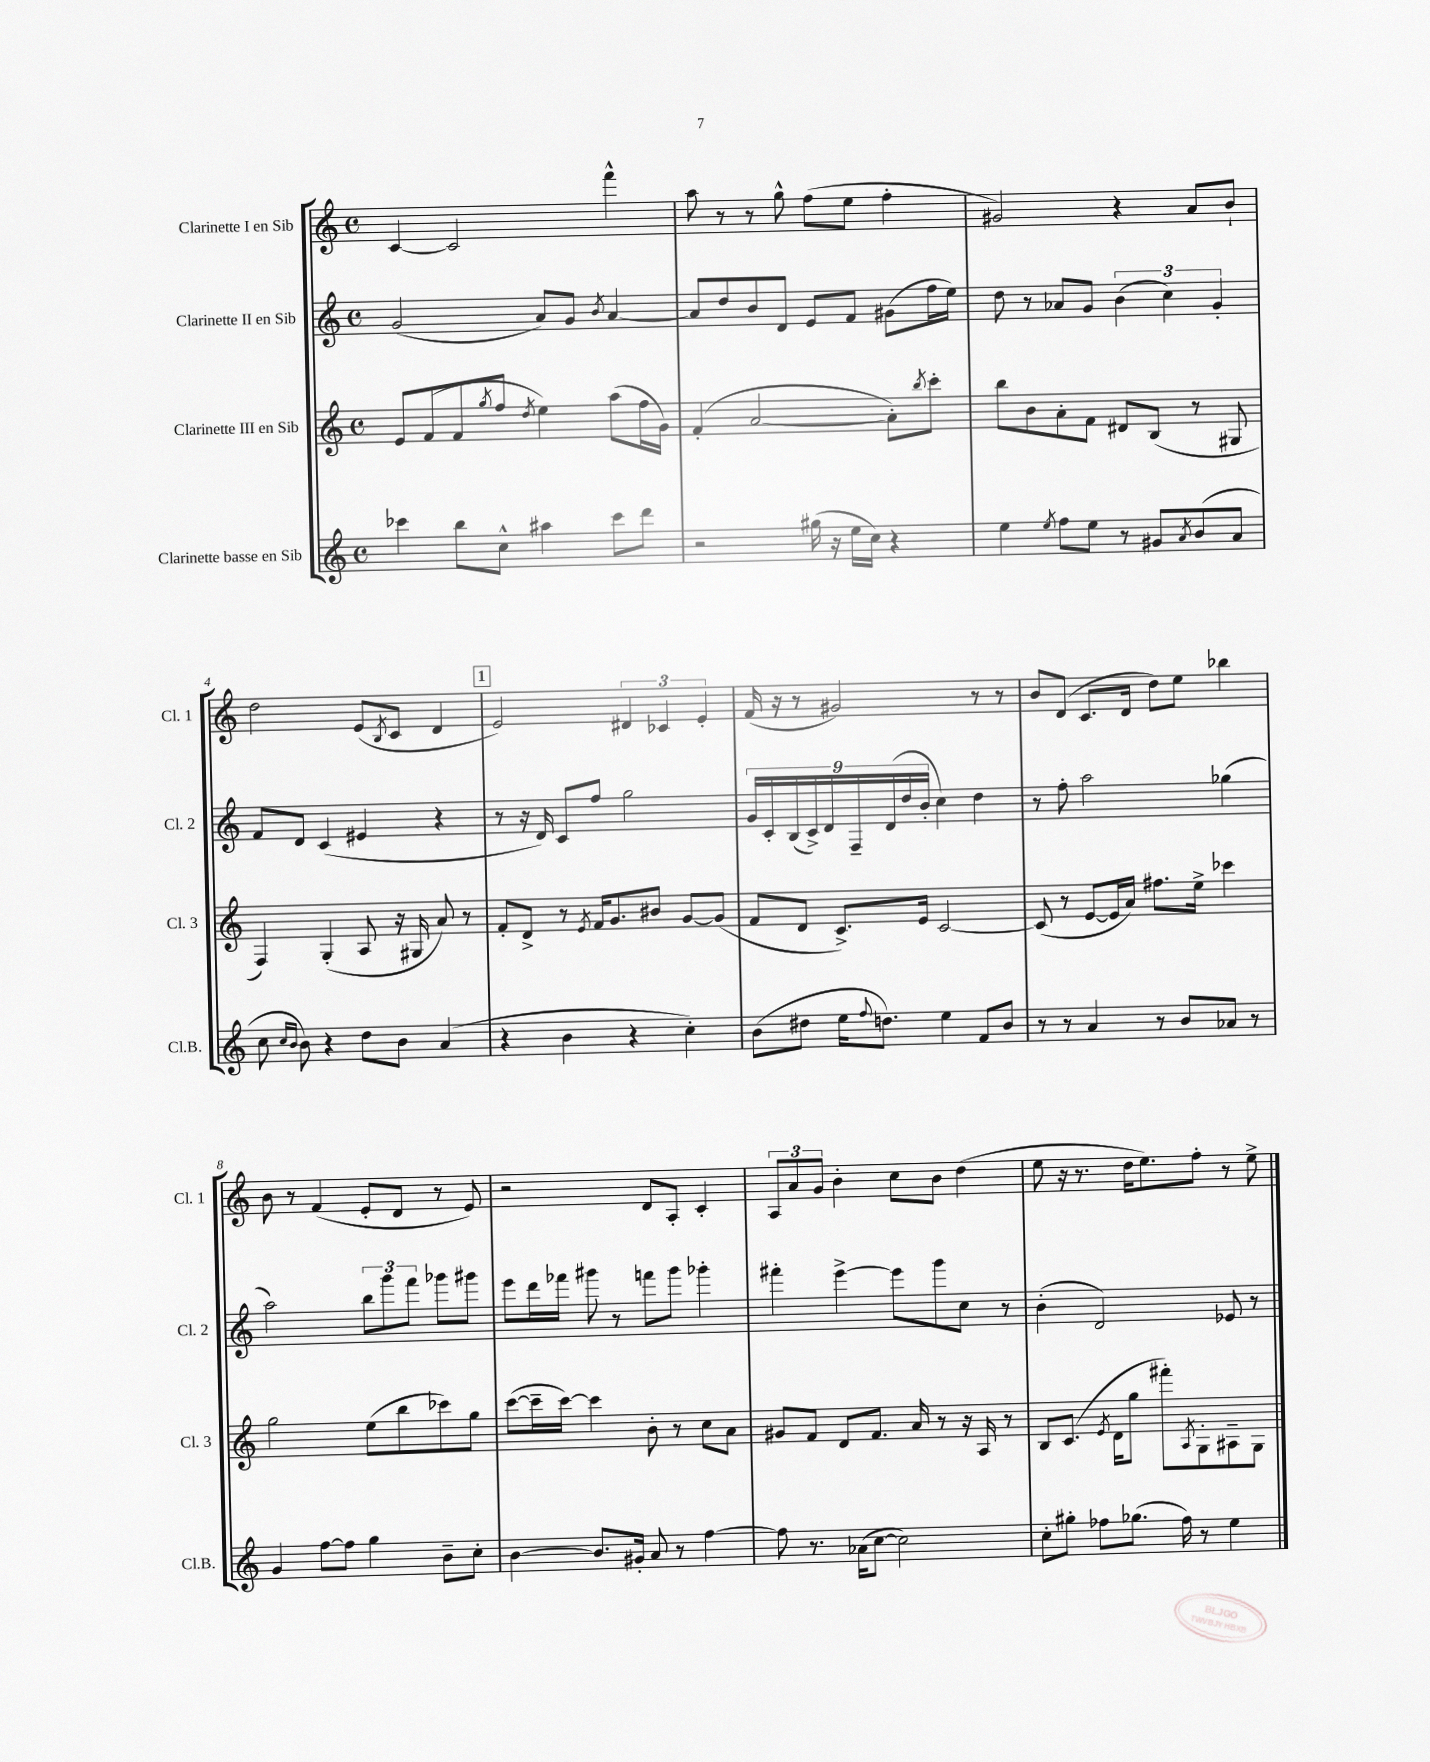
<<
\new StaffGroup <<
\new Staff = "s0" \with { instrumentName = "Clarinette I en Sib" shortInstrumentName = "Cl. 1" } {
    \clef treble \key c \major \defaultTimeSignature \time 4/4
    c'4~ c'2 f'''4-^ |
    a''8 r8 r8 g''8-^ f''8( e''8 f''4-. |
    gis'2) r4 a'8 b'8-! |
    d''2 e'8( \acciaccatura { b8 } c'8 d'4 |
    \mark \markup { \box "1" } e'2) \tuplet 3/2 { dis'4 ces'4 e'4-. } |
    f'16( r16 r8 gis'2) r8 r8 |
    b'8 d'8( c'8. d'16 d''8) e''8 bes''4 |
    b'8 r8 f'4( e'8-. d'8 r8 e'8) |
    r2 d'8 a8-. c'4-. |
    \tuplet 3/2 { a8 a'8 g'8 } b'4-. c''8 b'8 d''4( |
    e''8 r16 r8. d''16 e''8.) f''8-. r8 e''8-> \bar "|." |
}
\new Staff = "s1" \with { instrumentName = "Clarinette II en Sib" shortInstrumentName = "Cl. 2" } {
    \clef treble \key c \major \defaultTimeSignature \time 4/4
    g'2( a'8) g'8 \acciaccatura { b'8 } a'4~ |
    a'8 d''8 b'8 d'8 e'8 f'8 gis'8( f''16 e''16) |
    d''8 r8 aes'8 g'8 \tuplet 3/2 { b'4( c''4) g'4-. } |
    f'8 d'8 c'4( eis'4 r4 |
    \mark \markup { \box "1" } r8 r16 d'16) c'8 f''8 g''2 |
    \tuplet 9/8 { g'16 c'16-. b16( c'16->) d'16 f16-- d'16( d''16 b'16-. } c''4) d''4 |
    r8 f''8-. a''2 ges''4( |
    a''2) \tuplet 3/2 { b''8 g'''8 f'''8 } ges'''8 gis'''8 |
    e'''8 d'''16 fes'''16 gis'''8 r8 f'''8 gis'''8 ges'''4-. |
    fis'''4-. e'''4~-> e'''8 g'''8 c''8 r8 |
    b'4-.( d'2) ees'8 r8 \bar "|." |
}
\new Staff = "s2" \with { instrumentName = "Clarinette III en Sib" shortInstrumentName = "Cl. 3" } {
    \clef treble \key c \major \defaultTimeSignature \time 4/4
    e'8 f'8( f'8 \acciaccatura { g''8 } f''8 \acciaccatura { d''8 } e''4) a''8( f''16 g'16) |
    f'4-.( a'2~ a'8-.) \acciaccatura { b''8 } c'''8-. |
    b''8 b'8 a'8-. f'8 dis'8 b8( r8 gis8 |
    f4) g4-.( a8 r16 gis16 a'8) r8 |
    \mark \markup { \box "1" } f'8-. d'8-> r8 \acciaccatura { e'8 } f'16 g'8. bis'8 g'8~ g'8( |
    f'8 d'8 c'8.->) e'16 c'2~ |
    c'8( r8 e'8~ e'16 a'16) fis''8. e''16-> ces'''4 |
    g''2 e''8( b''8 ces'''8) g''8 |
    c'''8~( c'''16-- c'''16~) c'''4 b'8-. r8 c''8 a'8 |
    gis'8 f'8 d'8 f'8. a'16 r8 r16 a16 r8 |
    b8 c'8.( \acciaccatura { e'8 } d'16 g''8 fis'''8-.) \acciaccatura { a8 } g8-. ais8-- g8 \bar "|." |
}
\new Staff = "s3" \with { instrumentName = "Clarinette basse en Sib" shortInstrumentName = "Cl.B." } {
    \clef treble \key c \major \defaultTimeSignature \time 4/4
    ces'''4 b''8 c''8-^ ais''4 ces'''8 d'''8 |
    r2 gis''16( r16 e''16 c''16) r4 |
    e''4 \acciaccatura { e''8 } f''8 e''8 r8 gis'8 \acciaccatura { a'8 } b'8( a'8 |
    c''8 \grace { c''16 b'16 } b'8) r4 d''8 b'8 a'4( |
    \mark \markup { \box "1" } r4 b'4 r4 c''4-.) |
    b'8( dis''8 e''16 \appoggiatura { f''8 } d''8.) e''4 f'8 b'8 |
    r8 r8 a'4 r8 b'8 aes'8 r8 |
    g'4 f''8~ f''8 g''4 b'8-- c''8-. |
    b'4~ b'8. gis'16-. a'8 r8 f''4~ |
    f''8 r8. aes'16( c''8~ c''2) |
    c''8-. gis''8-. fes''8 ges''8.( fes''16) r8 e''4 \bar "|." |
}
>>
>>
